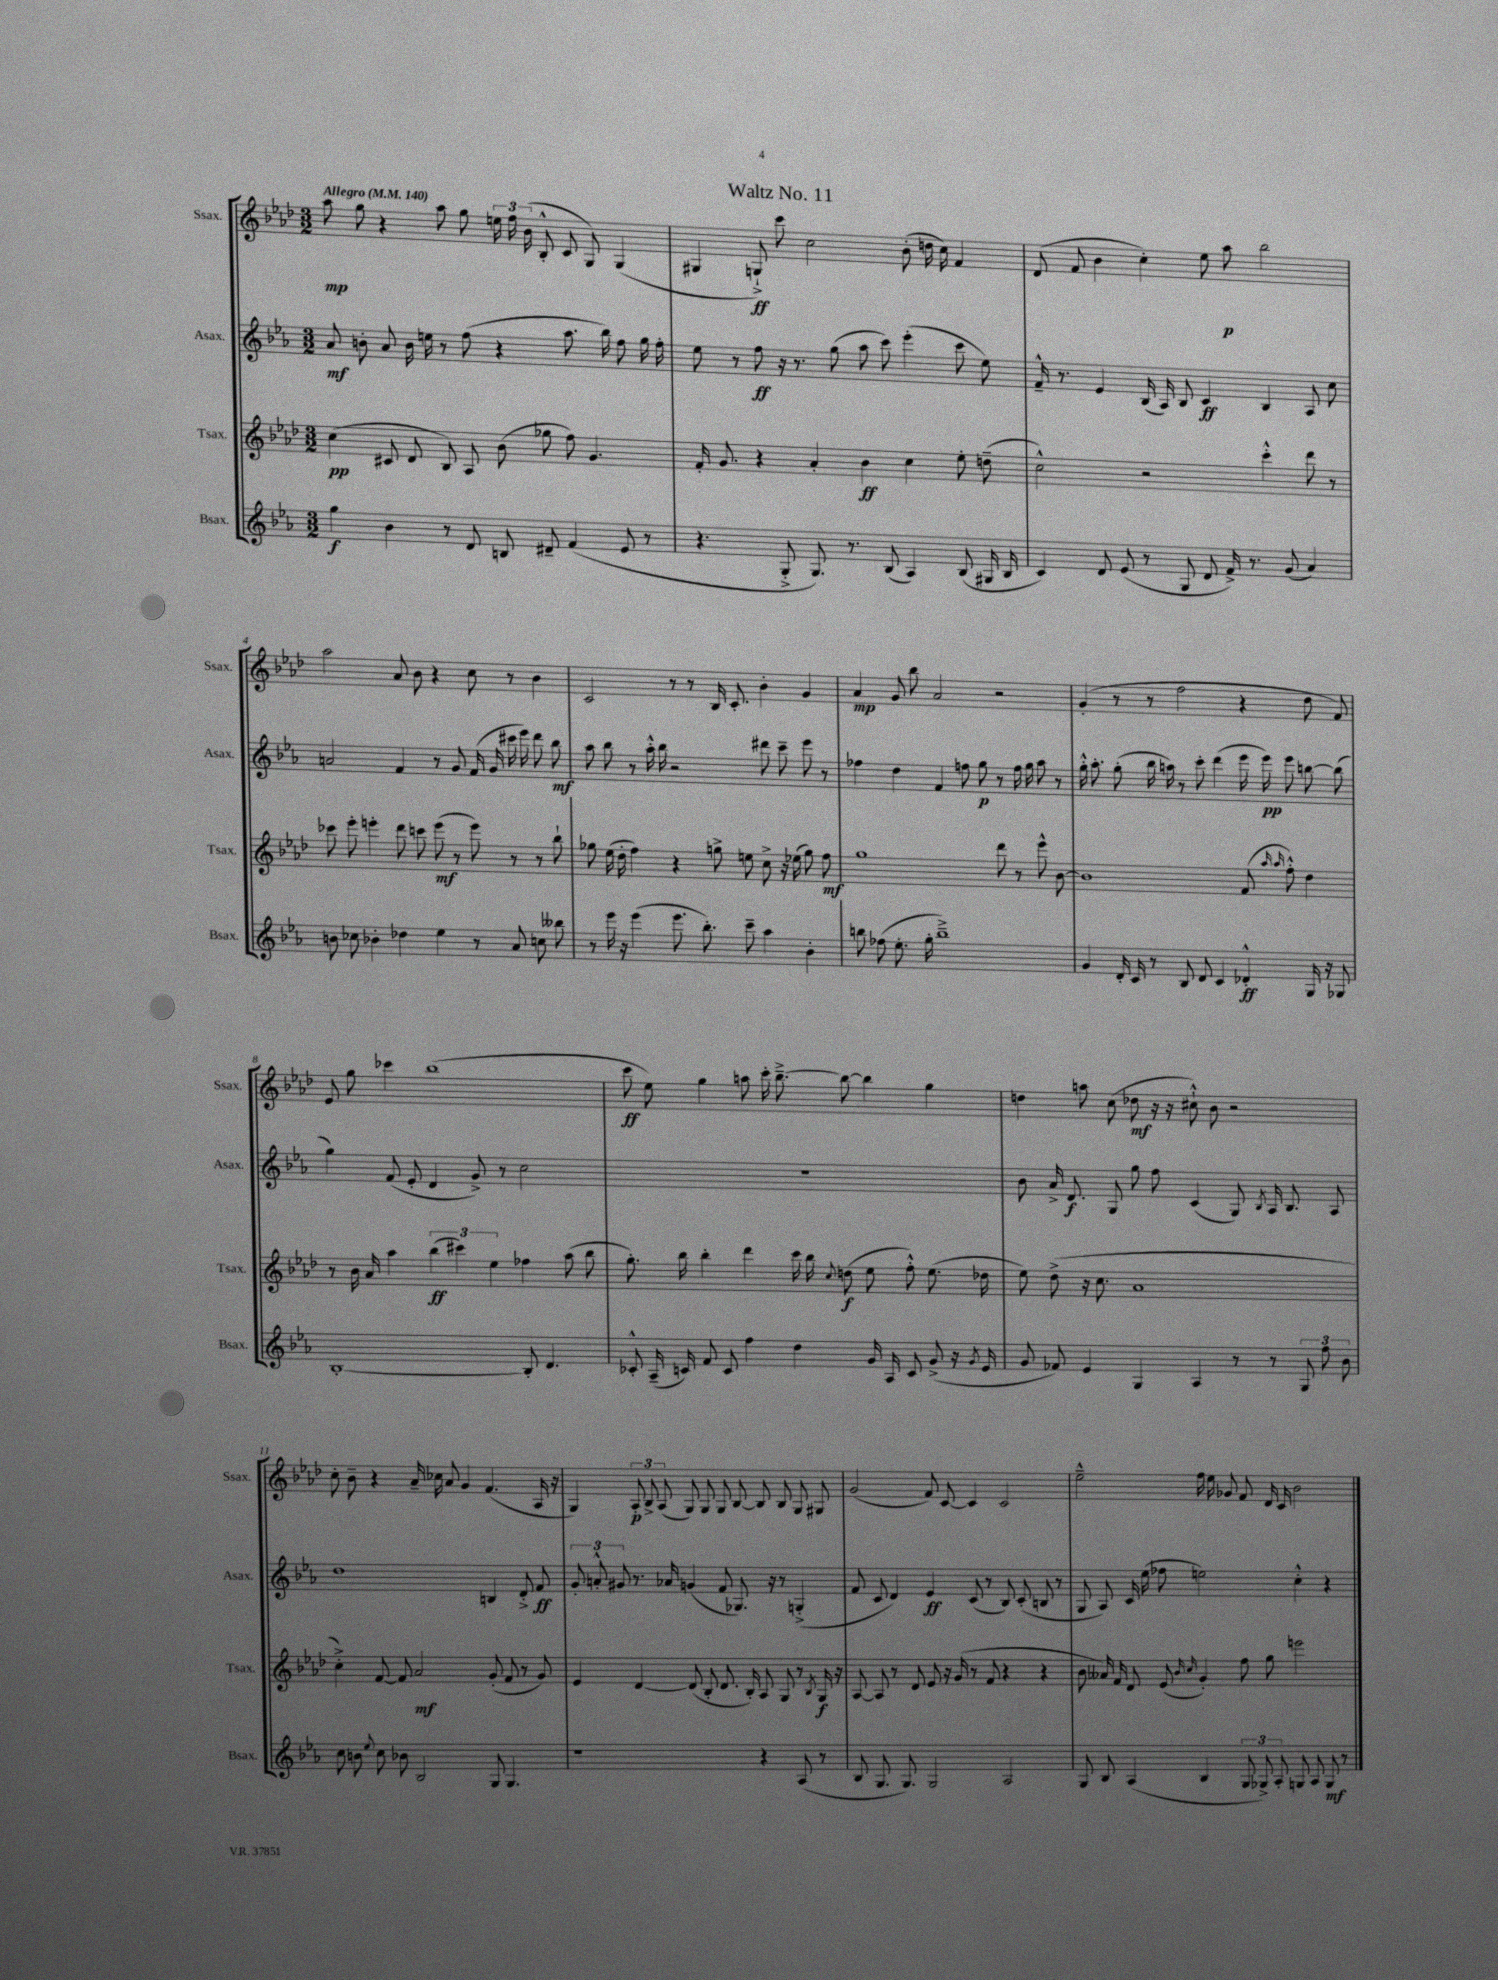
\header { title = "Waltz No. 11" }
<<
\new StaffGroup <<
\new Staff = "s0" \with { instrumentName = "Ssax." shortInstrumentName = "Ssax." } {
    \clef treble \key aes \major \numericTimeSignature \time 3/2 \tempo "Allegro" 4 = 140
    \autoBeamOff aes''8\mp g''8 r4 aes''8 g''8 \tuplet 3/2 { e''16 f''16 bes'16( } bes8-.-^ c'8 g8) g4( |
    gis4 g8-!->\ff) c'''8 c''2 bes'8-.( d''16 c''16) f'4 |
    des'8( f'8 bes'4 c''4-.) ees''8 aes''8\p bes''2 |
    aes''2 aes'8 bes'8 r4 c''8 r8 bes'4 |
    c'2 r8 r8 bes16 c'8.-. bes'4-. g'4 |
    aes'4\mp g'8 bes''8 aes'2 r2 |
    g'4-.( r8 r8 f''2 r4 des''8 f'8) |
    ees'8 g''8 ces'''4 bes''1( |
    c'''8\ff ees''8) g''4 a''8 c'''16-. bes''8.~---> bes''8~ bes''4 g''4 |
    d''4 a''8 c''8( des''8\mf r16 r16 cis''8-!-^) bes'8 r2 |
    c''8-. bes'8-- r4 aes'16-- ces''16 aes'8 g'4 f'4.( aes16 r16 |
    g4) \tuplet 3/2 { aes8-.\p bes8-> aes8( } g8) g8 g8 bes8~ bes8 bes8 g8 gis8 |
    g'2( f'8) c'8~ c'4 c'2 |
    ees''2---^ f''16 ees''16 ges'8 f'8 des'16 c'16 bes'2 \bar "|." |
}
\new Staff = "s1" \with { instrumentName = "Asax." shortInstrumentName = "Asax." } {
    \clef treble \key ees \major \numericTimeSignature \time 3/2
    \autoBeamOff aes'8\mf b'8-. aes'8 b'16 e''16 r8 f''8( r4 aes''8. bes''16) f''8 g''16 f''16-. |
    ees''8 r8 f''8\ff r16 r8. g''8( aes''8 c'''8) ees'''4-.( c'''8 ees''8) |
    f'16---^ r8. ees'4 bes16( aes16) bes8 c'4\ff bes4 aes8 c''8 |
    a'2 f'4 r8 g'8 f'16( g'16 cis'''16 ees'''16) d'''8 bes''8\mf |
    aes''8 bes''8 r8 aes''16-.-^ bes''16 r2 dis'''8 c'''8-- ees'''8 r8 |
    fes''4 d''4 f'4 f''8 g''8\p r8 f''16 g''16 aes''8 r8 |
    g''16-.-^ aes''8.-. g''8-.( bes''16 a''16) r8 c'''8-. d'''4( ees'''16 ees'''16\pp) ees'''8 b''8~ b''8( |
    g''4) f'8( ees'8-. d'4 g'8->) r8 c''2 |
    R1. |
    bes'8 aes'16-> d'8.\f g8 g''8 f''8 c'4( g8) \acciaccatura { bes8 } aes16 bes8. aes8 |
    d''1 b4 d'8-.-> f'8\ff |
    \tuplet 3/2 { g'8-. a'8-.-^ gis'8 } r8. aes'16 g'4( f'8 ges8.) r16 r8 g4-.->( |
    f'8 c'8 d'4) ees'4\ff c'8( r8 bes8) c'8-.( b8 r8 |
    g8 aes8) c'16 ees''16( fes''8 e''2) c''4-.-^ r4 \bar "|." |
}
\new Staff = "s2" \with { instrumentName = "Tsax." shortInstrumentName = "Tsax." } {
    \clef treble \key aes \major \numericTimeSignature \time 3/2
    \autoBeamOff c''4\pp( cis'8 des'8 bes8) aes8 bes'8( ges''8 f''8) g'4. |
    f'16-. g'8. r4 aes'4-. bes'4\ff c''4 ees''8-. d''8--( |
    c''2-^) r2 c'''4-.-^ des'''8 r8 |
    ces'''8 ees'''8-. e'''4-. des'''8 c'''8 e'''8\mf( r8 e'''8) r8 r8 bes''8-! |
    ges''8 ees''16( des''16-. f''4) r4 g''8-> e''8 c''8-> r16 ees''16( g''8) f''8\mf |
    g''1 des'''8 r8 ees'''8-^ bes'8~ |
    bes'1 f'8( \grace { aes''16 aes''16 } f''8-.-^) des''4 |
    r8 bes'16 aes'16 aes''4 \tuplet 3/2 { bes''4\ff( cis'''4) ees''4 } fes''4 aes''8( bes''8 |
    g''8.-.) bes''16 bes''4-. des'''4 c'''16 bes''16 \appoggiatura { c''8 } d''8\f( ees''8 f''8-.-^) ees''8.( des''16 |
    ees''8) des''8->( r16 c''8. aes'1 |
    c''4-.->) f'8~ f'8 aes'2\mf g'8-.( f'8 r8 g'8) |
    ees'4 des'4~ des'8( bes8-. des'8. bes16-.) aes8 g8 r8 \acciaccatura { bes8 } g16\f r16 |
    aes8~ aes8 r8 des'8 ees'8 r16 g'16( r8 f'8 r4 r4 |
    bes'8 aeses'16) f'16 des'8 ees'8( \grace { bes'16 c''16 } g'4-.) f''8 g''8 e'''2 \bar "|." |
}
\new Staff = "s3" \with { instrumentName = "Bsax." shortInstrumentName = "Bsax." } {
    \clef treble \key ees \major \numericTimeSignature \time 3/2
    \autoBeamOff g''4\f bes'4 r8 d'8 b8 dis'8-- f'4( ees'8 r8 |
    r4. g8-.-> g8.) r8. bes8( aes4) bes8( gis16 bes16 |
    c'4) d'8 ees'8( r8 g8 d'8 f'16->) r8. g'8( aes'4) |
    b'8 ces''8 bes'4-. des''4 ees''4 r8 aes'8 c''8 beses''8 |
    r8 ees'''16 r16 ees'''4( ees'''8. bes''8.-.) c'''8-- aes''4 bes'4-. |
    b''8 fes''8( ees''8.-. g''16-. b''1--->) |
    g'4 d'16-. c'16 r8 bes8 d'8 c'4 des'4-.-^\ff g16 r16 ges8 |
    bes1~-. bes8-. d'4. |
    ces'8-.-^ aes16--( c'16) f'8 c'8 f''4 d''4 g'16 aes16 c'8 g'8->( r16 \acciaccatura { g'8 } ees'16 |
    g'8 fes'8) ees'4 g4 aes4 r8 r8 \tuplet 3/2 { g8 f''8 bes'8 } |
    c''8 b'8 \appoggiatura { ees''8 } c''8 bes'8 bes2 g8 g4. |
    r1 r4 aes8( r8 |
    bes8 g8. g8.) g2 aes2 |
    g8 bes8 aes4( bes4 \tuplet 3/2 { g8 ges8->) aes8-. } g8 aes8 g8\mf r8 \bar "|." |
}
>>
>>
